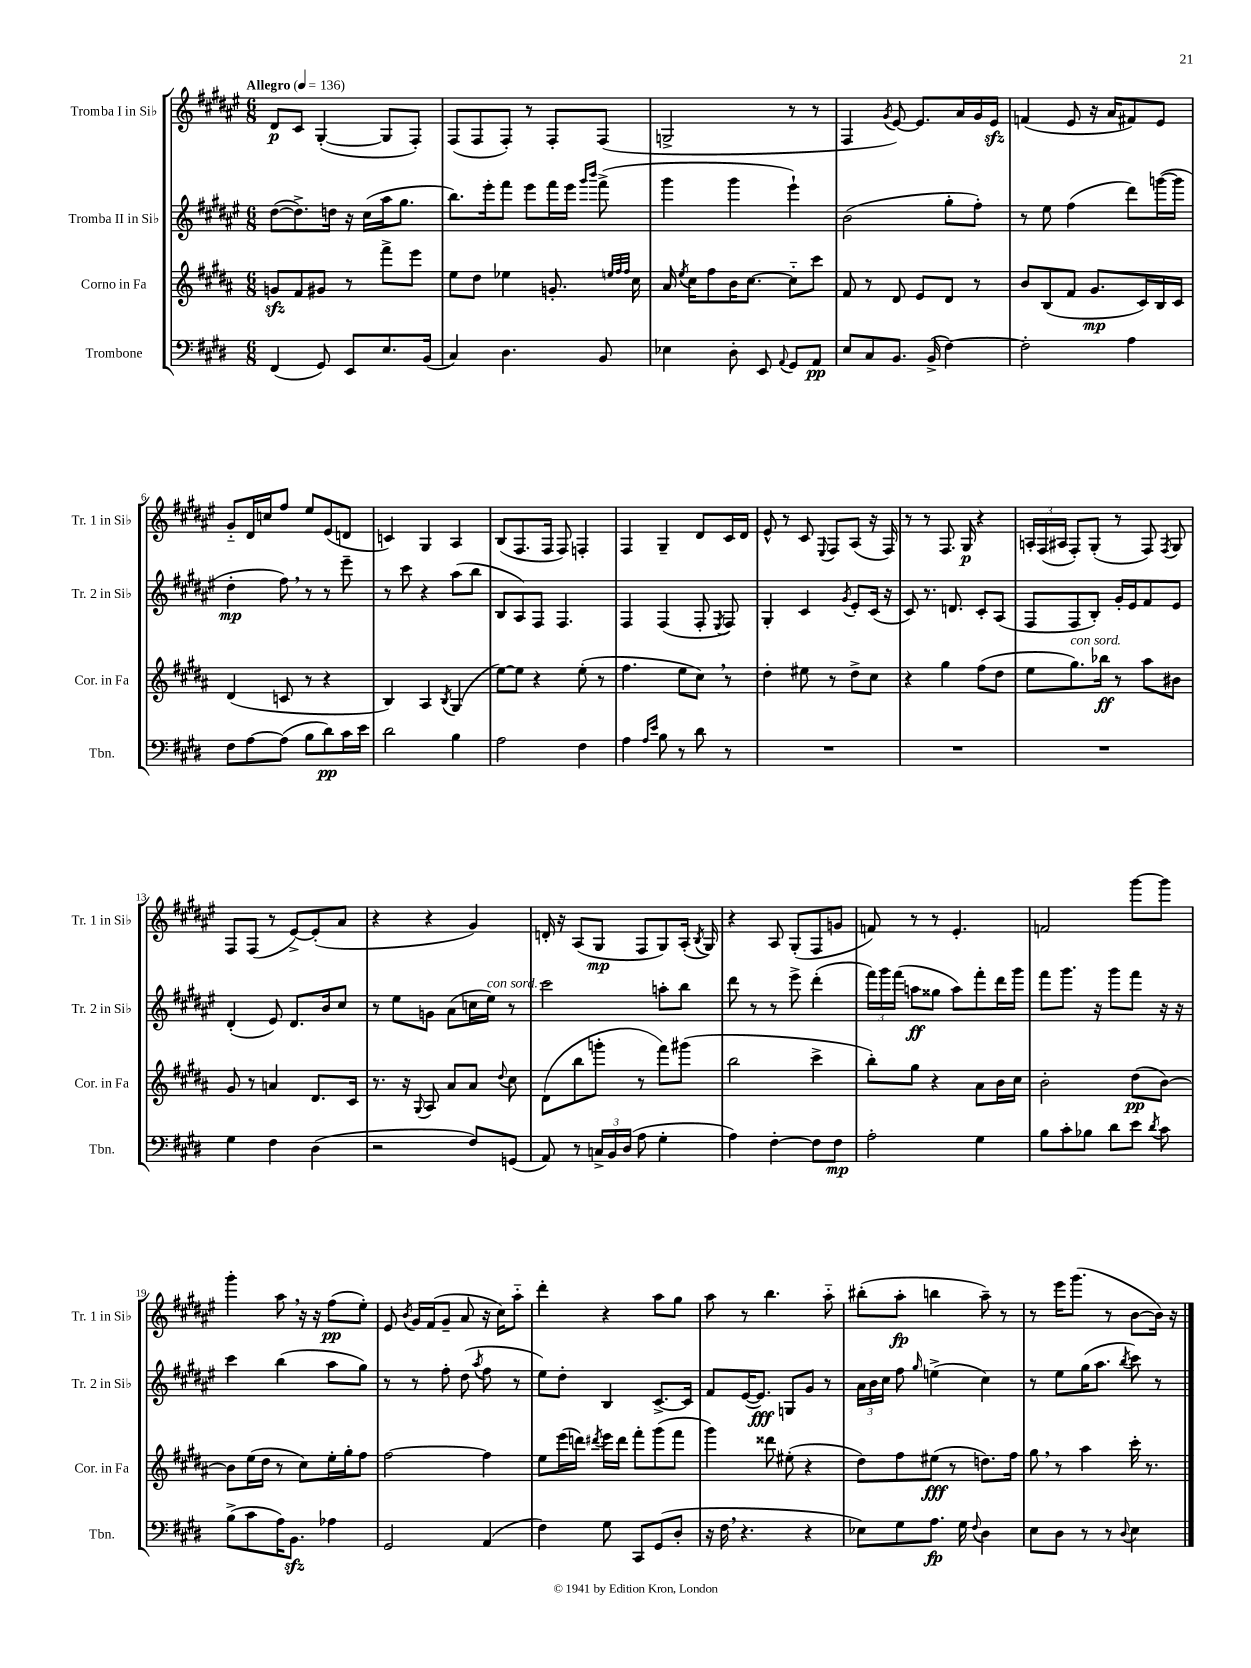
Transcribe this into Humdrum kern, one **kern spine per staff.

**kern	**kern	**kern	**kern
*staff4	*staff3	*staff2	*staff1
*clefF4	*clefG2	*clefG2	*clefG2
*k[f#c#g#d#]	*k[f#c#g#d#a#]	*k[f#c#g#d#a#e#]	*k[f#c#g#d#a#e#]
*M6/8	*M6/8	*M6/8	*M6/8
*MM136	*MM136	*MM136	*MM136
(4FF#/	8g/L	([8dd#\L	8d#/L
.	8f#/	8.dd#^\])	8c#/J
8GG#/)	8g#/J	.	([4G#'/
.	.	16dd\Jk	.
8EE/L	8r	16r	.
.	.	(16cc#\LL	.
8.E/	8fff#^\L	16aa#\J	8G#/]L
.	.	8.gg#\J	.
.	8eee\J	.	8F#'/J)
(16BB/Jk	.	.	.
=	=	=	=
4C#/)	8ee\L	8.bb\L)	(8F#/L
.	8dd#\J	.	8F#/
.	.	16eee#'\k	.
4.D#\	4ee-\	8fff#\J	8F#'/J)
.	.	8eee#\L	8r
.	8.g'/	16fff#\L	8F#'/L
.	.	16eee#\JJ	.
.	.	16qqggg#/LL	.
.	.	16qqbbb/JJ	.
8BB/	.	(8fff#^\	(8F#/J
.	32qqee/LLL	.	.
.	32qqff#/	.	.
.	32qqff#/JJJ	.	.
.	16cc#\	.	.
=	=	=	=
4E-\	16a#/	4ggg#\	2G^/
.	8qee/	.	.
.	16cc#\LK	.	.
.	8ff#\	.	.
8D#'\	16b\K	4ggg#\	.
.	[8.cc#\J	.	.
8EE/	.	.	.
8qqAA/	.	.	.
8GG#/L	8cc#'~\]L	4eee#`\)	8r
8AA/J	8ccc#\J	.	8r
=	=	=	=
8E/L	8f#/	(2b\	4F#/
8C#/	8r	.	.
.	.	.	8qg#/
8.BB/J	8d#/	.	[8e#/)
.	8e/L	.	8.e#/]L
(16BB^/	.	.	.
[4F#\)	8d#/J	8gg#'\L	.
.	.	.	16a#/L
.	8r	8ff#'\J)	16g#/
.	.	.	16e#/JJ
=	=	=	=
2F#'\]	8b/L	8r	(4f/
.	(8B/	8ee#\	.
.	8f#/J	(4ff#\	8e#/
.	8.g#/L	.	16r
.	.	.	16a#/LK
4A\	.	8ddd#\L)	8f#/)
.	16c#/L)	.	.
.	16B/	([16ggg\L	8e#/J
.	16c#/JJ	16ggg\]JJ	.
=	=	=	=
8F#\L	(4d#/	4dd#'\	8g#'~/L
[8A\	.	.	16d#/L
.	.	.	16cc/J
(8A\]J	8c/	8ff#\)	8ff#/J
8B\L	8r	8r	8ee#/L
8d#\)	4r	8r	(8e#/
16c#\L	.	8eee#~\	8d/J
16e\JJ	.	.	.
=	=	=	=
2d#\	4B/)	8r	4c/)
.	.	8ccc#\	.
.	4A#/	4r	4G#/
.	8qB/	.	.
4B\	(4G#/	(8aa#\L	4A#/
.	.	8bb\J	.
=	=	=	=
2A\	[8ee\L)	8B/L	(8B/L
.	8ee\]J	8A#/)	8.F#/
.	4r	8F#/J	.
.	.	.	16F#/Jk
.	.	4.F#/	8F#/)
4F#\	(8ee'\	.	4F'/
.	8r	.	.
=	=	=	=
4A\	4.ff#\	4F#/	4F#/
16qqA/LL	.	.	.
16qqe/JJ	.	.	.
8B\	.	(4F#/	4G#~/
8r	8ee\L	.	.
8d#\	8cc#\J)	8F#'/	8d#/L
.	.	8qE#/	.
8r	8r	8F#/)	16c#/L
.	.	.	16d#/JJ
=	=	=	=
2.r	4dd#'\	4G#'/	8e#^^/
.	.	.	8r
.	8ee#\	4c#/	8c#/
.	.	.	8qqE#/
.	8r	.	8F#/L
.	.	8qg#/	.
.	8dd#^\L	8e#'/L	(8A#/J
.	8cc#\J	(16c#/Jk	16r
.	.	16r	16F#/)
=	=	=	=
2.r	4r	8c#/)	8r
.	.	8.r	8r
.	4gg#\	.	8.F#/
.	.	8.d/	.
.	.	.	16G#/
.	(8ff#\L	8c#'/L	4r
.	8dd#\J	(8A#/J	.
=	=	=	=
2.r	8ee\L	8F#/L	24A'/LL
.	.	.	(24F#/
.	.	.	24A#/JJ
.	8.gg#\)	8F#/	8F#'/L)
.	.	8B'/J)	(8G#'/J
.	16bb-\Jk	.	.
.	8r	16g#'/LL	8r
.	.	16e#/J	.
.	8aa#\L	8f#/	8F#/)
.	.	.	8qF#/
.	8b#\J	8e#/J	8G#/
=	=	=	=
4G#\	8g#/	(4d#'/	8F#/L
.	8r	.	(8F#/J
4F#\	4a/	8e#/)	8r
.	.	8.d#/L	[8e#^/L)
(4D#\	8.d#/L	.	(8e#'/]
.	.	16b/k	.
.	.	8cc#/J	8a#/J
.	16c#/Jk	.	.
=	=	=	=
2r	8.r	8r	4r
.	.	8ee#\L	.
.	16r	.	.
.	8qqG#/	.	.
.	8A#/	8g\J	4r
.	8a#/L	(8a#\L	.
8F#/L)	8a#/J	16cc\L	4g#/)
.	.	16ee#\JJ)	.
.	8qqdd#/	.	.
(8GG/J	8cc#\	8r	.
=	=	=	=
8AA/)	(8d#\L	2ccc#\	16d'/
.	.	.	16r
8r	8bb\	.	(8A#/L
24C^/LL	8ggg'\J	.	8G#/J
24BB/	.	.	.
(24D#/JJ	.	.	.
8A\	8r	.	8F#/L
4G#'\	8fff#\L)	8aa'\L	8G#/)
.	(8ggg#\J	8bb\J	(16A#'/Jk
.	.	.	8qB/
.	.	.	16G#/)
=	=	=	=
4A\)	2bb\	8ddd#\	4r
.	.	8r	.
[4F#'\	.	8r	8A#/
.	.	8eee#^\	(8G#'/L
8F#\]L	4ccc#^\	(4ddd#'\	8F#/
8F#\J	.	.	8g/J
=	=	=	=
2A'\	8bb'\L)	24fff#\LL)	8f/)
.	.	24ggg#\	.
.	.	(24fff#\JJ	.
.	8gg#\J	8aa\L	8r
.	4r	8gg##\J	8r
.	.	8aa\L)	4.e#'/
4G#\	8a#\L	8fff#'\	.
.	16b\L	16ddd#\L	.
.	16cc#\JJ	16ggg#\JJ	.
=	=	=	=
8B\L	2b'\	8fff#\L	2f/
8c#'\	.	8.ggg#\J	.
8B-\J	.	.	.
.	.	16r	.
8d#\L	.	8ggg#\L	.
8e\J	(8dd#\L	8fff#\J	[8ggg#\L
8qd#/	.	.	.
8c#\	[8b\J)	16r	8ggg#\]J
.	.	16r	.
=	=	=	=
(8B^\L	8b\]L	4ccc#\	4ggg#'\
8c#\	(16ee\L	.	.
.	16dd#\JJ	.	.
16A\K)	8r	(4bb\	8aa#\
8.BB\J	.	.	.
.	8cc#\L)	.	16r
.	.	.	16r
4A-\	16ee'\L	8aa#\L	(8ff#\L
.	16gg#'\J	.	.
.	8ff#\J	8gg#\J)	8ee#'\J)
=	=	=	=
2GG#/	[2ff#\	8r	8e#/
.	.	.	8qb/
.	.	8r	16g#/LL
.	.	.	(16f#/J
.	.	8ff#'\	8g#~/J
.	.	(8dd#\	8a#/
.	.	8qaa#/	.
(4AA/	4ff#\]	8ff#\	16r
.	.	.	16cc#\LK)
.	.	8r	8aa#'~\J
=	=	=	=
4F#\)	8ee\L	8ee#\L)	4ddd#'\
.	(16eee\L	8dd#'\J	.
.	16ddd\JJ)	.	.
.	8qddd#/	.	.
8G#\	16eee\LL	4B/	4r
.	16ddd#\JJ	.	.
8CC#/L	8fff#'\L	.	.
(8GG#/	(8ggg#\	[8.c#^/L	8aa#\L
8D#'/J	8fff#\J	.	8gg#\J
.	.	16c#/]Jk	.
=	=	=	=
16r	4ggg#\)	8f#/L	8aa#\
16F#\	.	.	.
4.r	.	([16e#/K	8r
.	.	8.e#/]J)	.
.	8ddd##\	.	4.bb\
.	(8ee#'\	8G/L	.
4r	4r	8g#/J	.
.	.	8r	8aa#'~\
=	=	=	=
8E-\L)	8dd#\L)	24a#\LL	(8bb#'\L
.	.	24b\	.
.	.	24cc#\JJ	.
8G#\	8ff#\	8ff#\	8aa#'\J
.	.	16qqgg#/	.
8.A\J	(8ee#\J	(4ee^\	4bb\
.	8r	.	.
16G#\	.	.	.
8qqF#/	.	.	.
4D#\	8.dd\L)	4cc#\)	8aa#~\)
.	.	.	8r
.	16ff#\Jk	.	.
=	=	=	=
8E\L	8gg#\	8r	8r
8D#\J	8r	8ee#\L	16eee#\LK
.	.	.	(8.ggg#\J
8r	4aa#\	(16gg#\K	.
.	.	8.aa#\J	.
8r	.	.	8r
8qqD#/	.	8qbb/	.
4E\	16ccc#'\	8ccc#\)	[8b\L
.	8.r	.	.
.	.	8r	16b\]Jk)
.	.	.	16r
==	==	==	==
*-	*-	*-	*-
